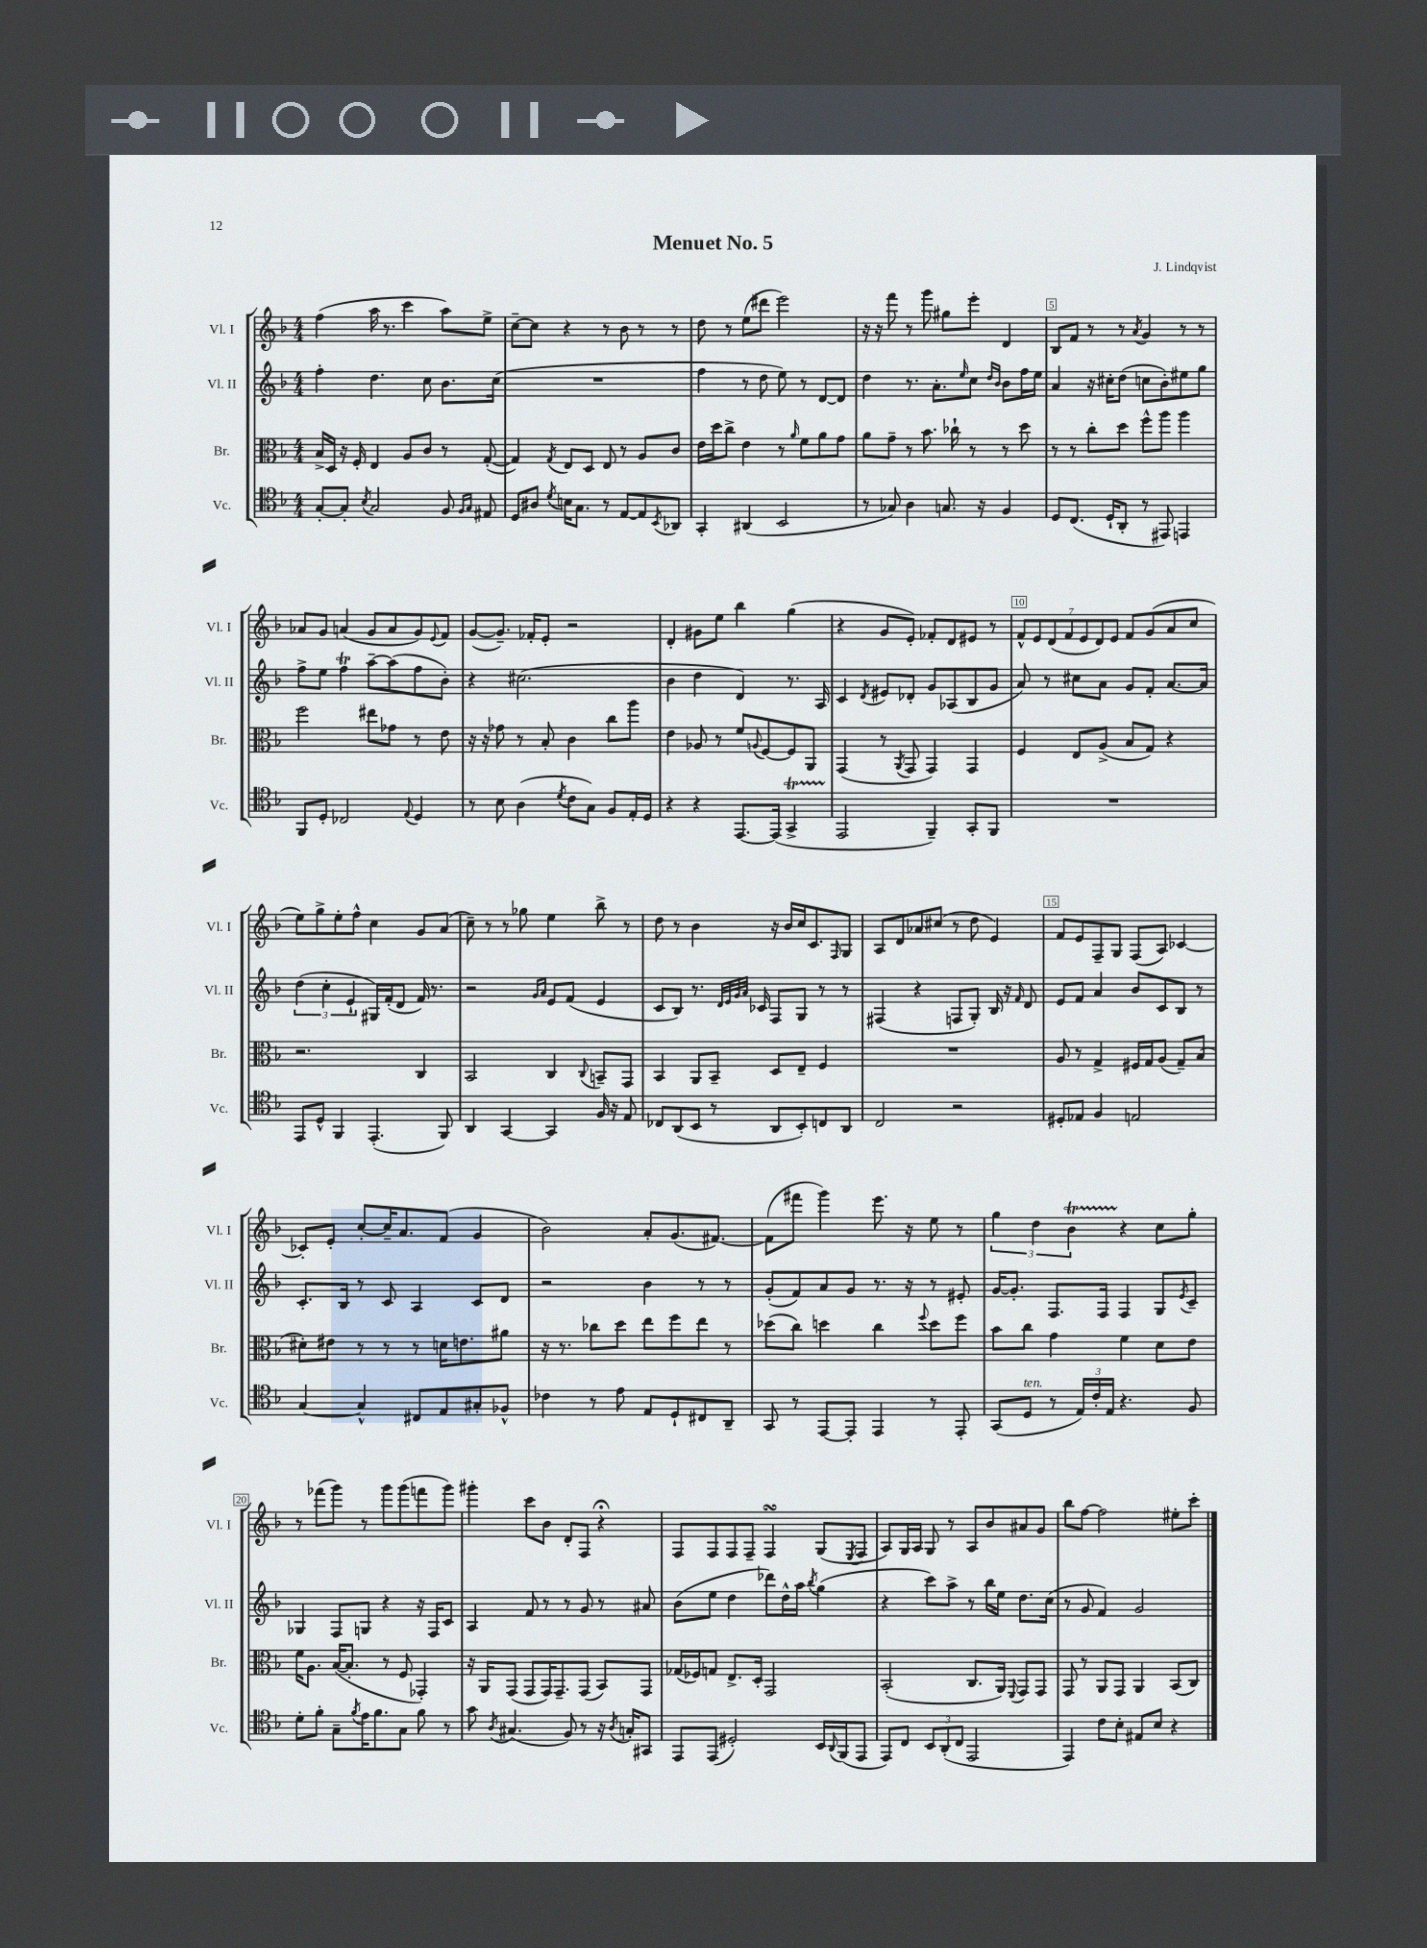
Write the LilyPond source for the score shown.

\header { title = "Menuet No. 5" composer = "J. Lindqvist" }
<<
\new StaffGroup <<
\new Staff = "s0" \with { instrumentName = "Vl. I" shortInstrumentName = "Vl. I" } {
    \clef treble \key f \major \numericTimeSignature \time 4/4
    f''4( a''16 r8. c'''4 a''8) e''8-> |
    c''8~-- c''8 r4 r8 bes'8 r8 r8 |
    d''8 r8 e''8( dis'''8 e'''2) |
    r16 r16 f'''8 r8 g'''8 gis''8 e'''8-. d'4 |
    bes8 f'8 r8 r8 \acciaccatura { a'8 } g'4 r8 r8 |
    aes'8 g'8 a'4( g'8 a'8 g'8) \appoggiatura { e'8 } f'8 |
    g'8~( g'8.--) fes'16-. e'8-. r2 |
    d'4-. gis'8 e''8 bes''4 g''4( |
    r4 g'8 e'8-.) fes'8-. d'8 eis'8 r8 |
    \tuplet 7/4 { f'8-^ e'8 d'8( f'8 e'8 d'8) e'8 } f'8 g'8( a'8 c''8 |
    e''8) g''8-> e''8-. f''8-^ c''4 g'8 a'8( |
    c''8--) r8 r8 ges''8 e''4 bes''8-> r8 |
    d''8 r8 bes'4 r16 bes'16 c''16 c'8. \grace { f16 } g8 |
    a8 d'8 aes'8 cis''8( r8 d''8 e'4) |
    f'8 e'8 f8-- g8 f8( a8) ces'4~ |
    ces'8-. e'8-. c''8~-. c''16-- a'8. f'8( g'4 |
    bes'2) a'8-. g'8.( fis'8.~) |
    fis'8( fis'''8 g'''4) e'''8. r16 e''8 r8 |
    \tuplet 3/2 { g''4 d''4 bes'4\startTrillSpan } r4\stopTrillSpan c''8 g''8-. |
    r8 fes'''8( g'''8) r8 g'''8 g'''8( f'''8 g'''8) |
    gis'''4-. c'''8 bes'8 d'8-. f8 r4\fermata |
    f8 f8 f8 f8-- f4\turn g8( \acciaccatura { e8 } f8 |
    a8) g16 a16 g8 r8 a8 bes'8 ais'8 g'8 |
    bes''8 f''8~ f''2 eis''8-. c'''8-. \bar "|." |
}
\new Staff = "s1" \with { instrumentName = "Vl. II" shortInstrumentName = "Vl. II" } {
    \clef treble \key f \major \numericTimeSignature \time 4/4
    f''4-. d''4. c''8 bes'8. c''16( |
    R1 |
    f''4 r8 d''8 e''8) r8 d'8~ d'8 |
    d''4 r8. a'8.-. \grace { e''16 } c''8 \grace { d''16 bes'16 } bes'8 f''16 e''16 |
    a'4 r16 cis''16-. d''8( c''8 bes'8-.) eis''8 g''8 |
    f''8-> e''8 f''4\trill a''8~-- a''8( f''8 bes'8-.) |
    r4 cis''2.( |
    bes'4 d''4 d'4) r8. a16 |
    c'4 \acciaccatura { d'8 } eis'8 des'8-. g'8 aes8( bes8 g'8 |
    a'8) r8 cis''8 a'8 g'8 f'8-. a'8.~ a'16 |
    \tuplet 3/2 { d''4( c''4-. e'4-! } gis16) f'16-.( d'8 f'16) r8. |
    r2 \grace { g'16 a'16 } e'8 f'8( e'4 |
    c'8 bes8) r8. \grace { d'32 e'32 g'32 a'32 } ces'16 f8 g8 r8 r8 |
    fis4( r4 f8 g8-.) bes16 r16 \grace { f'16 } d'8 |
    e'8 f'8 a'4 bes'8 c'8 bes8 r8 |
    c'8.-. bes16 r8 c'8 a4 c'8 d'8 |
    r2 bes'4 r8 r8 |
    g'8-.( f'8) a'8 g'8 r8. r16 r8 eis'8-. |
    g'16~ g'8.-. f8. f16 f4 g8 \acciaccatura { e'8 } c'8-- |
    ges4 f8 g8 r4 r16 f16 c'8 |
    a4 f'8 r8 r8 g'8 r8 ais'8 |
    bes'8( e''8 d''4 des'''8) d''16-^ a''16 \acciaccatura { bes''8 } g''4( |
    r4 c'''8) a''8-> r8 bes''16 e''16 d''8. c''16( |
    r8 g'8 f'4) g'2 \bar "|." |
}
\new Staff = "s2" \with { instrumentName = "Br." shortInstrumentName = "Br." } {
    \clef alto \key f \major \numericTimeSignature \time 4/4
    bes16-> d16 r16 f16-. e4 a8 c'8 r8 g8~-.( |
    g4) \acciaccatura { g8 } e8 d8 e8 r8 a8 c'8 |
    e'16 d''16 c''8-> e'4 r8 \grace { a'16 } f'8 a'8 g'8 |
    a'8 g'8-- r8 bes'8. ces''16-! r8 r8 d''8 |
    r8 r8 c''8-. d''8 f''8-^ a''8 a''4 |
    f''2 eis''8 ges'8 r8 e'8 |
    r16 r16 ges'8 r8 bes8-. c'4 c''8 a''8 |
    e'4 aes8 r8 f'8 \appoggiatura { a8 } f8~ f8 a,8 |
    g,4( r8 \acciaccatura { a,8 } g,8 g,4) g,4 |
    f4 e8 a8->( bes8 g8) r4 |
    r2. c4 |
    bes,2 c4 \appoggiatura { c8 } b,8-- g,8 |
    bes,4 a,8 bes,8-- d8 e8-- f4 |
    R1 |
    a8 r8 g4-> fis16 g16 a8( g8--) bes8( |
    dis'8-.) eis'8 r8 r8 r8 d'16 e'8. ais'8 |
    r16 r8. ces''8 d''8 e''8 f''8 e''8 r8 |
    des''8( c''8) d''4 c''4 \appoggiatura { f''8 } d''8 f''8 |
    bes'8 c''8 g'4 f'4 d'8 e'8 |
    f'16 a8. bes16~( bes8.-. r8 f8 ges,4-.) |
    r16 a,16 g,8( g,8 g,16) g,8.-- g,8( bes,8) g,8 |
    ges16( fes16) g8 e8.-> d16-. g,2 |
    bes,2-.( c8. a,16) \appoggiatura { f,8 } g,8 g,8 |
    g,8 r8 a,8 g,8 a,4 bes,8( c8) \bar "|." |
}
\new Staff = "s3" \with { instrumentName = "Vc." shortInstrumentName = "Vc." } {
    \clef tenor \key f \major \numericTimeSignature \time 4/4
    g8~-. g8-. \acciaccatura { bes8 } g2 f8 \grace { f16 g16 } eis8 |
    d8 ais8 \acciaccatura { d'8 } b16 g8. r8 e8~ e8 \acciaccatura { bes,8 } aes,8 |
    g,4-. ais,4( bes,2 |
    r8 ges8) a4 g8. r16 f4 |
    d8 c8.( d16-! a,8-. r8 eis,8) e,4 |
    f,8 d8-. ces2 \appoggiatura { e8 } d4 |
    r8 bes8 a4( \acciaccatura { d'8 } c'8 g8) f8 e16-. d16 |
    r4 r4 e,8.~ e,16( g,4->\startTrillSpan |
    e,2\stopTrillSpan f,4--) g,8-. f,8 |
    R1 |
    e,8 d8-^ f,4 e,4.-.( f,8) |
    a,4 g,4~ g,4 f16 r16 e8 |
    ces8 a,8( bes,8 r8 a,8 bes,8-.) c8 a,8 |
    c2 r2 |
    dis8-. ees8 f4 e2 |
    g4~ g4-^ cis8 e8 gis8-. fes8-^ |
    ces'4 r8 e'8 e8 d8-! cis8 a,8-- |
    g,8 r8 e,8~ e,8-. e,4 r8 e,8-. |
    g,8( d8^\markup { \italic "ten." } r8 \tuplet 3/2 { e16) c'16-. e16 } r4. f8 |
    d'8-. f'8-. g8-- \acciaccatura { f'8 } e'16 f'8. g8 f'8 r8 |
    g'8 \acciaccatura { a8 } gis4.( f8) r8 r16 \acciaccatura { a8 } g16-. gis,8 |
    e,8 e,8( dis2-.) bes,16 \appoggiatura { a,8 } f,16( e,8 |
    e,8) c8 \tuplet 3/2 { bes,8 a,8-.( c8 } e,2 |
    e,4) c'8 bes8-. eis8 bes8 r4 \bar "|." |
}
>>
>>
\layout { \context { \Score \override BarNumber.break-visibility = ##(#f #t #t) barNumberVisibility = #(every-nth-bar-number-visible 5) \override BarNumber.stencil = #(make-stencil-boxer 0.1 0.3 ly:text-interface::print) } }
